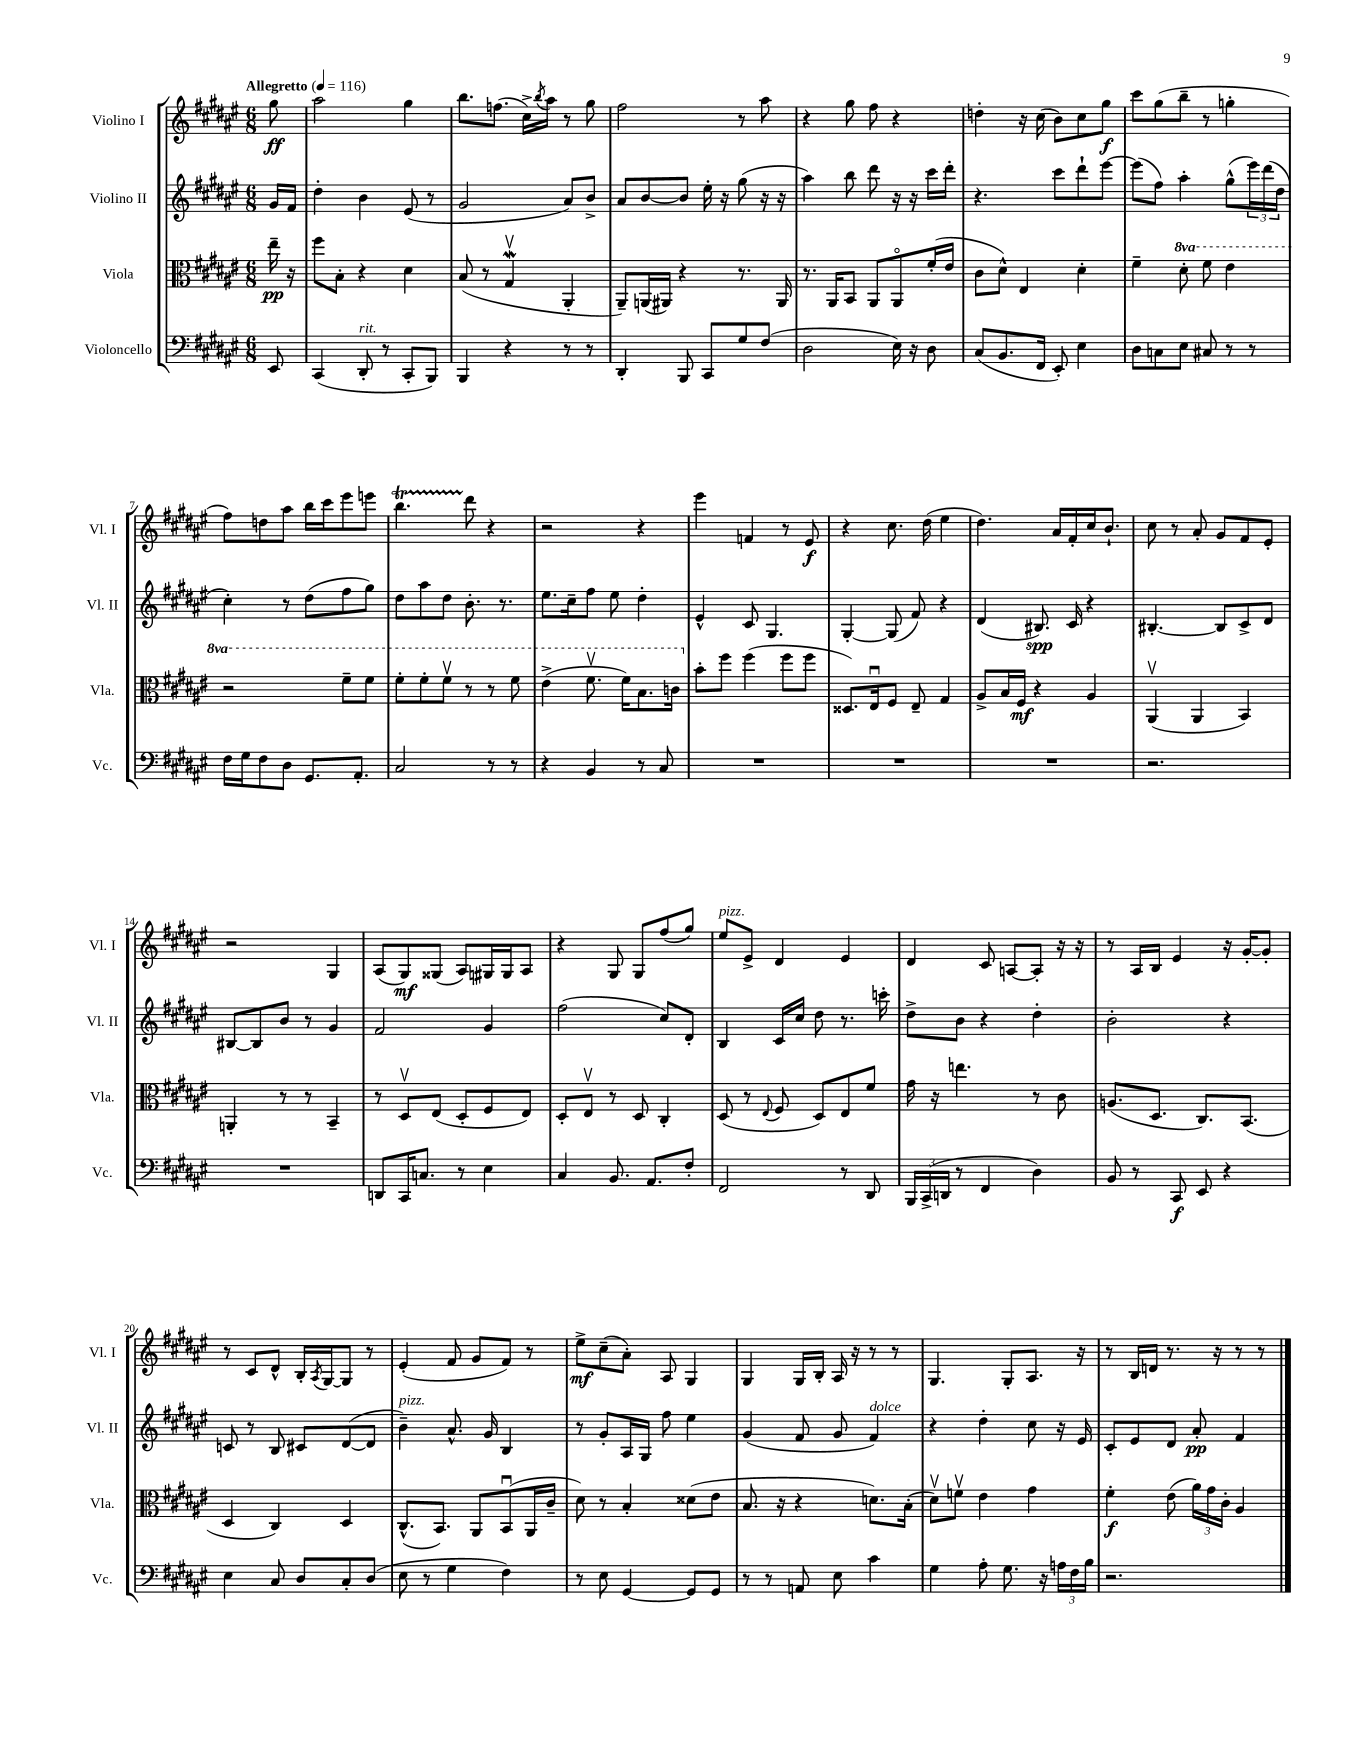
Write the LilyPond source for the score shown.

<<
\new StaffGroup <<
\new Staff = "s0" \with { instrumentName = "Violino I" shortInstrumentName = "Vl. I" } {
    \clef treble \key fis \major \numericTimeSignature \time 6/8 \partial 8 \tempo "Allegretto" 4 = 116
    gis''8\ff |
    ais''2 gis''4 |
    b''8. f''8.( cis''16->) \acciaccatura { b''8 } ais''16 r8 gis''8 |
    fis''2 r8 ais''8 |
    r4 gis''8 fis''8 r4 |
    d''4-. r16 cis''16( b'8) cis''8 gis''8\f |
    cis'''8 gis''8( b''8-- r8 g''4-. |
    fis''8) d''8 ais''8 b''16 cis'''16 eis'''8 e'''8 |
    b''4.\startTrillSpan dis'''8\stopTrillSpan r4 |
    r2 r4 |
    eis'''4 f'4 r8 eis'8\f |
    r4 cis''8. dis''16( eis''4 |
    dis''4.) ais'16 fis'16-. cis''16 b'8.-! |
    cis''8 r8 ais'8-. gis'8 fis'8 eis'8-. |
    r2 gis4 |
    ais8( gis8\mf) gisis8( ais8) gis16 gis16 ais8 |
    r4 gis8 gis8 fis''8( gis''8) |
    eis''8^\markup { \italic "pizz." } eis'8-> dis'4 eis'4 |
    dis'4 cis'8 a8~ a8-. r16 r16 |
    r8 ais16 b16 eis'4 r16 gis'16~-. gis'8-. |
    r8 cis'8 dis'8-^ b16-. \acciaccatura { ais8 } gis16~ gis8 r8 |
    eis'4-.( fis'8 gis'8 fis'8) r8 |
    eis''8->\mf cis''8--( ais'8-.) ais8 gis4 |
    gis4 gis16 b16-. ais16 r16 r8 r8 |
    gis4. gis8-. ais8. r16 |
    r8 b16 d'16 r8. r16 r8 r8 \bar "|." |
}
\new Staff = "s1" \with { instrumentName = "Violino II" shortInstrumentName = "Vl. II" } {
    \clef treble \key fis \major \numericTimeSignature \time 6/8 \partial 8
    gis'16 fis'16 |
    dis''4-. b'4 eis'8( r8 |
    gis'2 ais'8) b'8-> |
    ais'8 b'8~ b'8 eis''16-. r16 gis''8( r16 r16 |
    ais''4) b''8 dis'''8 r16 r16 cis'''16 dis'''16-. |
    r4. cis'''8 dis'''8-! eis'''8~ |
    eis'''8( fis''8) ais''4-. gis''8-^( \tuplet 3/2 { eis'''16) dis'''16( dis''16 } |
    cis''4-.) r8 dis''8( fis''8 gis''8) |
    dis''8 ais''8 dis''8 b'8.-. r8. |
    eis''8. cis''16-- fis''8 eis''8 dis''4-. |
    eis'4-^ cis'8 gis4. |
    gis4~-. gis8( fis'8) r4 |
    dis'4( bis8.\spp) cis'16 r4 |
    bis4.~-. bis8 cis'8-> dis'8 |
    bis8~ bis8 b'8 r8 gis'4 |
    fis'2 gis'4 |
    fis''2( cis''8) dis'8-. |
    b4 cis'16 cis''16 dis''8 r8. c'''16-. |
    dis''8-> b'8 r4 dis''4-. |
    b'2-. r4 |
    c'8 r8 b8 cis'8 dis'8~( dis'8 |
    b'4--^\markup { \italic "pizz." }) ais'8.-^ gis'16 b4 |
    r8 gis'8-. ais16 gis16 fis''8 eis''4 |
    gis'4( fis'8 gis'8 fis'4^\markup { \italic "dolce" }) |
    r4 dis''4-. cis''8 r16 eis'16 |
    cis'8-. eis'8 dis'8 ais'8-.\pp fis'4 \bar "|." |
}
\new Staff = "s2" \with { instrumentName = "Viola" shortInstrumentName = "Vla." } {
    \clef alto \key fis \major \numericTimeSignature \time 6/8 \set Staff.ottavationMarkups = #ottavation-simple-ordinals \partial 8
    eis''16--\pp r16 |
    fis''8 b8-. r4 dis'4 |
    b8( r8 gis4\upbow\mordent ais,4-. |
    ais,8--) a,16( ais,16) r4 r8. ais,16 |
    r8. ais,16 b,8 ais,8 ais,8\flageolet fis'16-.( eis'16 |
    cis'8 dis'8-^) eis4 dis'4-. |
    fis'4-- \ottava #1 dis''8-. fis''8 eis''4 |
    r2 fis''8-- fis''8 |
    fis''8-. fis''8-. fis''8\upbow r8 r8 fis''8 |
    eis''4->( fis''8.\upbow fis''16) b'8. c''16 \ottava #0 |
    b'8-. fis''8 fis''4( fis''8 fis''8 |
    disis8.) eis16\downbow fis8 eis8-- gis4 |
    ais8-> b16 fis16\mf r4 ais4 |
    ais,4\upbow( ais,4 b,4) |
    a,4-. r8 r8 b,4-- |
    r8 dis8\upbow eis8( dis8-. fis8 eis8) |
    dis8-. eis8\upbow r8 dis8 cis4-. |
    dis8( r8 \appoggiatura { eis8 } fis8 dis8) eis8 fis'8 |
    gis'16 r16 e''4. r8 cis'8 |
    a8.( dis8. cis8.) b,8.( |
    dis4 cis4) dis4 |
    cis8.-^( b,8.) ais,8 b,8\downbow( ais,16 cis'16-- |
    dis'8) r8 b4-. disis'8( eis'8 |
    b8. r16 r4 d'8.) b16-.( |
    dis'8\upbow) f'8\upbow eis'4 gis'4 |
    fis'4-.\f eis'8( \tuplet 3/2 { ais'16) gis'16 cis'16-. } ais4 \bar "|." |
}
\new Staff = "s3" \with { instrumentName = "Violoncello" shortInstrumentName = "Vc." } {
    \clef bass \key fis \major \numericTimeSignature \time 6/8 \partial 8
    eis,8 |
    cis,4( dis,8-.^\markup { \italic "rit." } r8 cis,8-. b,,8) |
    b,,4 r4 r8 r8 |
    dis,4-. b,,8 cis,8 gis8 fis8( |
    dis2 eis16) r16 dis8 |
    cis8( b,8. fis,16 eis,8-.) eis4 |
    dis8 c8 eis8 cis8 r8 r8 |
    fis16 gis16 fis8 dis8 gis,8. ais,8.-. |
    cis2 r8 r8 |
    r4 b,4 r8 cis8 |
    R2. |
    R2. |
    R2. |
    r2. |
    R2. |
    d,8 cis,16 c8. r8 eis4 |
    cis4 b,8. ais,8. fis8-. |
    fis,2 r8 dis,8 |
    \tuplet 3/2 { b,,16 cis,16->( d,16 } r8 fis,4 dis4) |
    b,8 r8 cis,8\f eis,8 r4 |
    eis4 cis8 dis8 cis8-. dis8( |
    eis8 r8 gis4 fis4) |
    r8 eis8 gis,4~ gis,8 gis,8 |
    r8 r8 a,8 eis8 cis'4 |
    gis4 ais8-. gis8. r16 \tuplet 3/2 { a16 fis16 b16 } |
    r2. \bar "|." |
}
>>
>>
